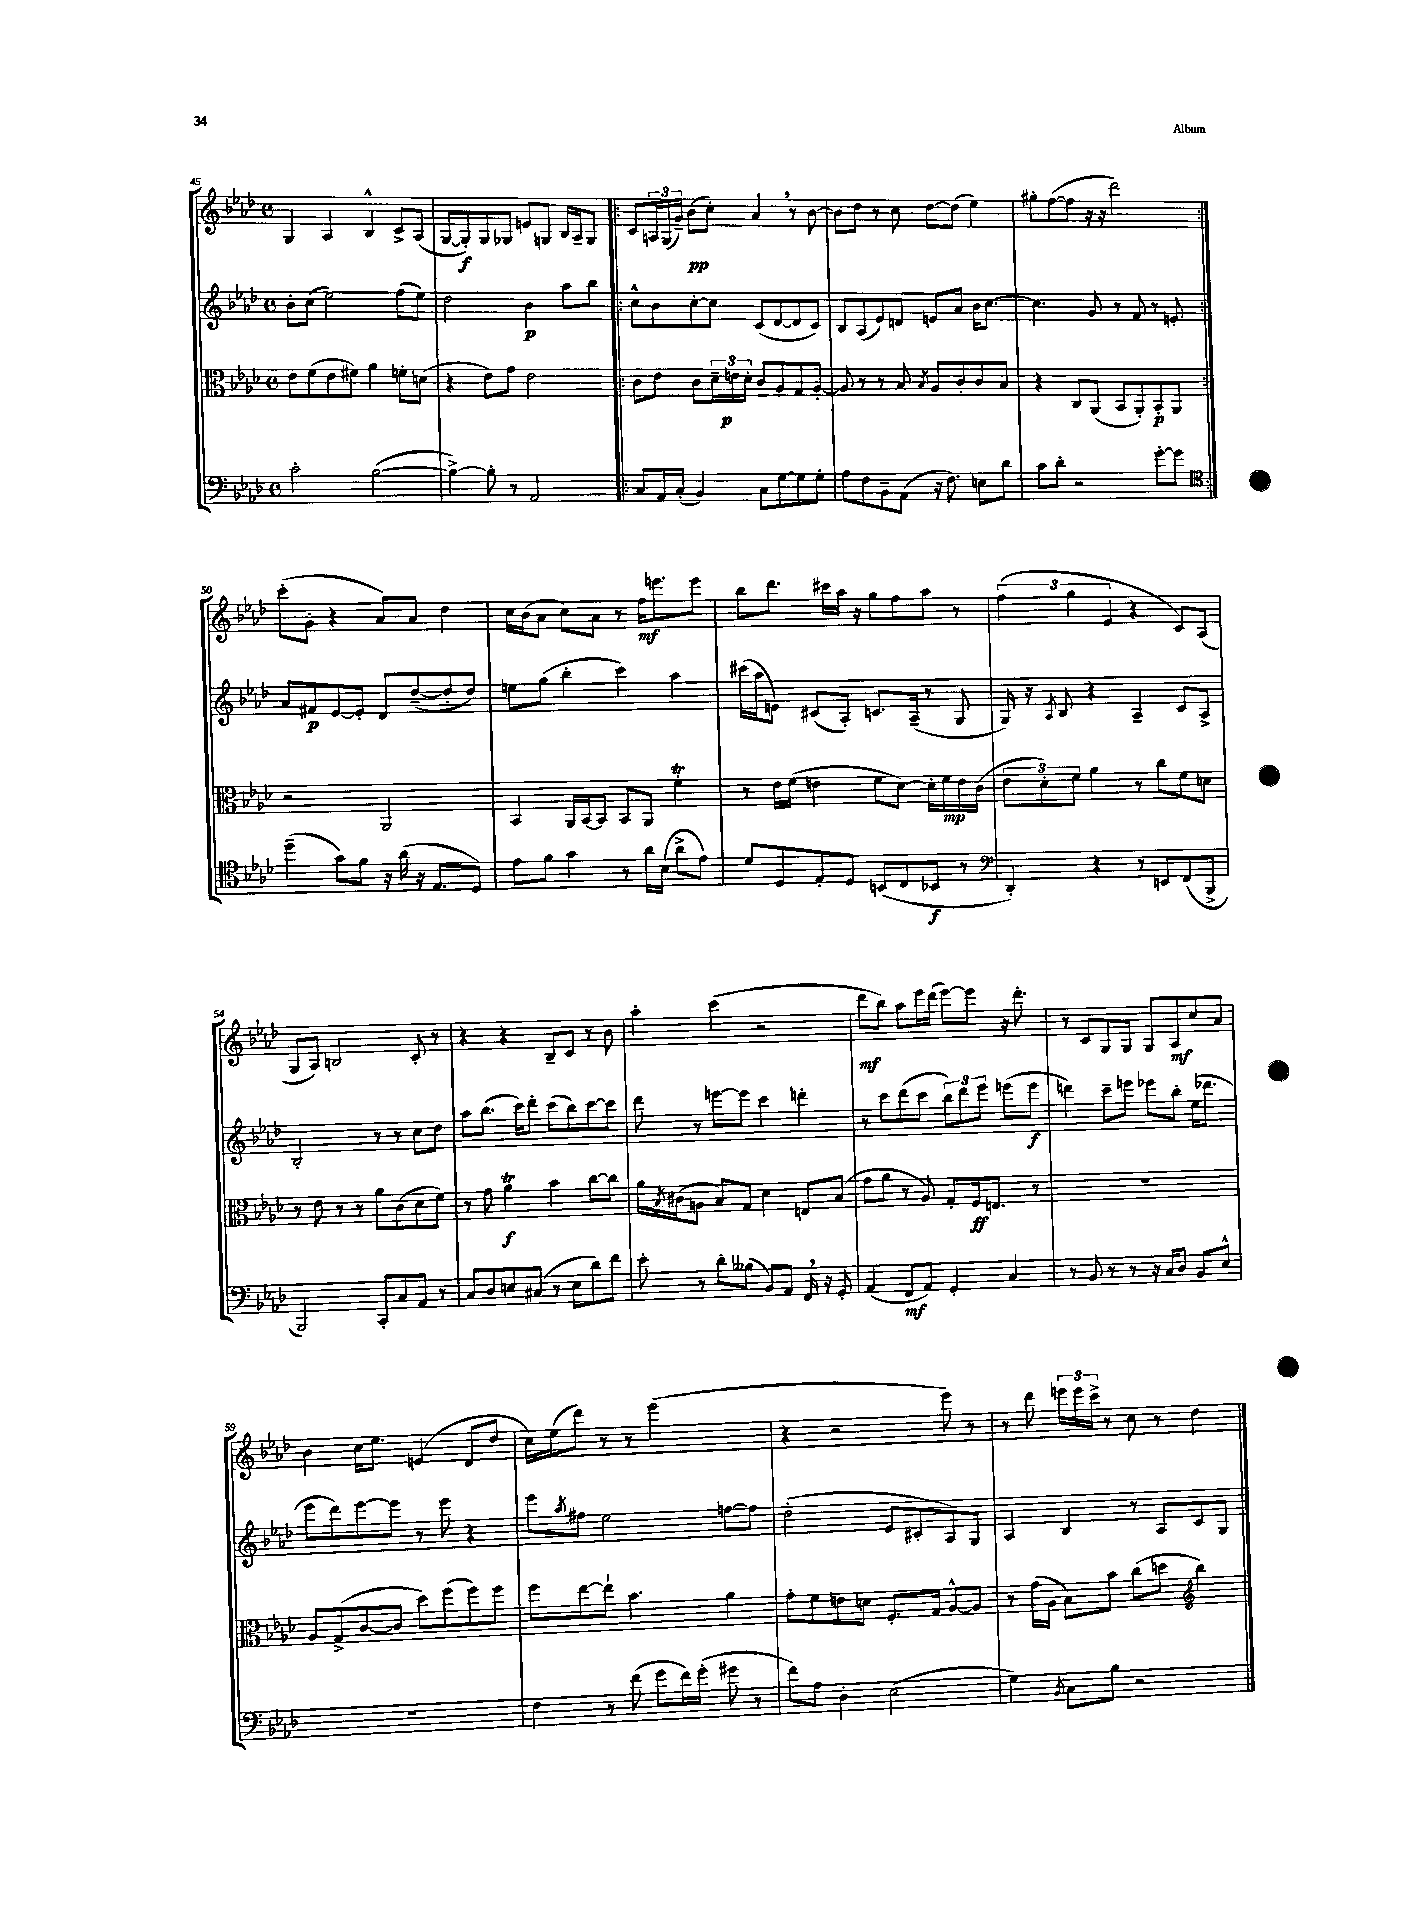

**kern	**dynam	**kern	**dynam	**kern	**dynam	**kern	**dynam
*part4	*part4	*part3	*part3	*part2	*part2	*part1	*part1
*staff4	*staff4	*staff3	*staff3	*staff2	*staff2	*staff1	*staff1
*clefF4	*	*clefC3	*	*clefG2	*	*clefG2	*
*k[b-e-a-d-]	*	*k[b-e-a-d-]	*	*k[b-e-a-d-]	*	*k[b-e-a-d-]	*
*M4/4	*	*M4/4	*	*M4/4	*	*M4/4	*
*met(c)	*	*met(c)	*	*met(c)	*	*met(c)	*
=45	=45	=45	=45	=45	=45	=45	=45
2c'\	.	8e-\L	.	8b-'\L	.	4G/	.
.	.	(8f\	.	(8cc\J	.	.	.
.	.	8e-\	.	2ee-\)	.	4A-/	.
.	.	8f#X\J)	.	.	.	.	.
([2B-\	.	4a-\	.	.	.	4B-^^/	.
.	.	8fn'\L	.	(8ff\L	.	8c^/L	.
.	.	(8dn\J	.	8ee-\J)	.	(8A-/J	.
=46	=46	=46	=46	=46	=46	=46	=46
4B-^\_)	.	4r	.	2dd-\	.	[8G/L	.
.	.	.	.	.	.	8G'/])	f
8B-'\]	.	8e-\L)	.	.	.	8G/	.
8r	.	8g\J	.	.	.	8G-X/J	.
2AA-/	.	2e-\	.	4b-\	p	8en/L	.
.	.	.	.	.	.	8Gn/J	.
.	.	.	.	8aa-\L	.	16B-/LL	.
.	.	.	.	.	.	16A-~/J	.
.	.	.	.	8bb-\J	.	8G/J	.
=47!|:	=47!|:	=47!|:	=47!|:	=47!|:	=47!|:	=47!|:	=47!|:
8C/L	.	8c\L	.	8cc^^\L	.	8c/L	.
16AA-/L	.	8e-\J	.	8b-\	.	24An/L	.
.	.	.	.	.	.	(24G/	.
(16C'/JJ	.	.	.	.	.	.	.
.	.	.	.	.	.	24g~/JJ)	.
4BB-/)	.	8c\L	.	[8cc'\	.	(8b-\L	pp
.	.	24d-~\L	.	8cc\J]	.	8cc'\J)	.
.	.	24en\	p	.	.	.	.
.	.	24d-'\JJ	.	.	.	.	.
8C\L	.	8c/L	.	(8c/L	.	4a-,/	.
[8G\	.	8A-/	.	[8d-/	.	.	.
8G\]	.	8G/	.	8d-/]	.	8r	.
8G'\J	.	[8A-'/J	.	8c/J)	.	[8b-\	.
=48	=48	=48	=48	=48	=48	=48	=48
8A-\L	.	8A-/]	.	8B-/L	.	8b-\L]	.
8F\	.	8r	.	(8A-/	.	8dd-\J	.
8BB-~\	.	8r	.	8e-/)	.	8r	.
(8AA-\J	.	8B-/	.	8dn/J	.	8cc\	.
.	.	8qB-/	.	.	.	.	.
16r	.	8A-/L	.	8en/L	.	[8dd-\L	.
8.F\)	.	.	.	.	.	.	.
.	.	8c'/	.	8a-/J	.	(8dd-\J]	.
8En\L	.	8c/	.	16b-\KL	.	4ee-\)	.
.	.	.	.	[8.cc\J	.	.	.
8d-\J	.	8B-/J	.	.	.	.	.
=49	=49	=49	=49	=49	=49	=49	=49
8c\L	.	4r	.	4.cc\]	.	8gg#X'\L	.
8d-'\J	.	.	.	.	.	([8ff\	.
2r	.	8C/L	.	.	.	8ff\J]	.
.	.	(8AA-/J	.	8g/	.	16r	.
.	.	.	.	.	.	16r	.
.	.	8BB-/L	.	8r	.	2ddd-\)	.
.	.	8AA-'/)	.	8f/	.	.	.
[8g'\L	.	8BB-'/	p	8r	.	.	.
8g\J]	.	8AA-/J	.	8en'/	.	.	.
!!LO:LB:g=z
=50:|!	=50:|!	=50:|!	=50:|!	=50:|!	=50:|!	=50:|!	=50:|!
*clefC4	*	*	*	*	*	*	*
(4dd-~\	.	2r	.	8a-/L	.	(8ccc'\L	.
.	.	.	.	8f#X/	p	8g'\J	.
8g\L)	.	.	.	[8e-/	.	4r	.
8f\J	.	.	.	8e-'/J]	.	.	.
16r	.	2AA-/	.	8d-/L	.	8a-/L)	.
(16a-\	.	.	.	.	.	.	.
16r	.	.	.	([8dd-~/	.	8a-/J	.
8.E-/L	.	.	.	.	.	.	.
.	.	.	.	8dd-'/]	.	4dd-\	.
8D-/J)	.	.	.	8dd-/J)	.	.	.
=51	=51	=51	=51	=51	=51	=51	=51
8e-\L	.	4BB-/	.	8een\L	.	16cc\LL	.
.	.	.	.	.	.	(16b-\J	.
8f\J	.	.	.	(8gg\J	.	8a-\J	.
4g\	.	16AA-/LL	.	4bb-'\	.	8cc\L)	.
.	.	[16BB-/J	.	.	.	.	.
.	.	8BB-/J]	.	.	.	8a-\J	.
8r	.	8BB-/L	.	4ccc\)	.	8r	.
16a-\LL	.	8AA-/J	.	.	.	16ff\KL	mf
(16B-\JJ	.	.	.	.	.	8.eeen\	.
8a-^\L	.	4fT'\	.	4aa-\	.	.	.
8e-\J)	.	.	.	.	.	8eee\J	.
=52	=52	=52	=52	=52	=52	=52	=52
8d-/L	.	8r	.	(16ccc#X\LL	.	8bb-\L	.
.	.	.	.	16aa-\J	.	.	.
8D-/	.	16e-\LL	.	8en\J)	.	8.ddd-\J	.
.	.	(16f\JJ	.	.	.	.	.
8E-'/	.	4en\	.	(8c#X/L	.	.	.
.	.	.	.	.	.	16ccc#X\LL	.
8D-/J	.	.	.	8A-'/J)	.	16aa-\JJ	.
.	.	.	.	.	.	16r	.
(8BBn/L	.	8f\L	.	8.cn/L	.	8gg\L	.
8C/	.	[8d-\J)	.	.	.	8ff\	.
.	.	.	.	(16A-~/Jk	.	.	.
8BB-X/J	f	16d-'\LL]	.	8r	.	8aa-\J	.
.	.	16f\	mp	.	.	.	.
8r	.	16e\	.	8G/	.	8r	.
.	.	(16c\JJ	.	.	.	.	.
=53	=53	=53	=53	=53	=53	=53	=53
*clefF4	*	*	*	*	*	*	*
4DD-'/)	.	12e-\L	.	16G/)	.	(6ff\	.
.	.	.	.	16r	.	.	.
.	.	12d-'\)	.	.	.	.	.
.	.	.	.	8qA-/	.	.	.
.	.	.	.	8B-/	.	.	.
.	.	12f\J	.	.	.	6gg\	.
4r	.	4a-\	.	4r	.	.	.
.	.	.	.	.	.	6e-/	.
8r	.	8r	.	4A-~/	.	4r	.
8EEn/L	.	8cc\L	.	.	.	.	.
(8FF/	.	8f\	.	8c/L	.	8c/L)	.
8BBB-^/J	.	8dn\J	.	8A-^/J	.	(8A-/J	.
!!LO:LB:g=z
=54	=54	=54	=54	=54	=54	=54	=54
2BBB-/)	.	8r	.	2B-'/	.	8G/L	.
.	.	8e-\	.	.	.	8A-/J)	.
.	.	8r	.	.	.	2Bn/	.
.	.	8r	.	.	.	.	.
8CC'/L	.	8a-\L	.	8r	.	.	.
8C/	.	(8c\	.	8r	.	.	.
8AA-/J	.	8d-\	.	8cc\L	.	8c'/	.
8r	.	8f\J)	.	8dd-\J	.	8r	.
=55	=55	=55	=55	=55	=55	=55	=55
8C/L	.	8r	.	8aa-\L	.	4r	.
8D-/	.	8g\	.	(8.bb-\J	.	.	.
8En/	.	4a-T\	f	.	.	4r	.
.	.	.	.	16ccc\KL)	.	.	.
(8C#X/J	.	.	.	8ddd-'\J	.	.	.
8r	.	4b-\	.	(8ccc\L	.	8B-~/L	.
8E\L	.	.	.	8bb-\)	.	8c/J	.
8d-\)	.	[8cc\L	.	[8ccc\	.	8r	.
8f\J	.	8cc\J]	.	8ccc\J]	.	8b-\	.
=56	=56	=56	=56	=56	=56	=56	=56
8e-'\	.	16a-\LL	.	8ddd-\	.	4aa-'\	.
.	.	8qB-/	.	.	.	.	.
.	.	(16c#X\J	.	.	.	.	.
8r	.	8An\J	.	8r	.	.	.
8d-'\L	.	8B-/L)	.	[8eeen\L	.	(4ccc\	.
(8B--X\J	.	8G/J	.	8eee\J]	.	.	.
8BB-/L)	.	4d-\	.	4ccc\	.	2r	.
8AA-/J	.	.	.	.	.	.	.
16FF,/	.	8En/L	.	4dddn'\	.	.	.
16r	.	.	.	.	.	.	.
8GG'/	.	(8B-/J	.	.	.	.	.
=57	=57	=57	=57	=57	=57	=57	=57
(4AA-/	.	8g\L	.	8r	.	8ddd-\L	mf
.	.	8a-\J	.	8ccc\L	.	8bb-\J)	.
8FF/L	mf	8r	.	(8ddd-\	.	8aa-\L	.
8AA-/J)	.	8A-/)	.	8ccc\J	.	16eee-\L	.
.	.	.	.	.	.	(16ddd-\JJ	.
4GG'/	.	8G'/L	.	12bb-\L)	.	[8eee-\L)	.
.	.	.	.	12ddd-\	.	.	.
.	.	16F/k	ff	.	.	8eee-\J]	.
.	.	.	.	12eee-\J	.	.	.
.	.	8.En/J	.	.	.	.	.
4C/	.	.	.	(8eeen\L	.	16r	.
.	.	.	.	.	.	8.ddd-'\	.
.	.	8r	.	8eee\J	f	.	.
=58	=58	=58	=58	=58	=58	=58	=58
8r	.	1r	.	4dddn\)	.	8r	.
8BB-/	.	.	.	.	.	8c/L	.
8r	.	.	.	8ccc~\L	.	8G/	.
8r	.	.	.	8eeen\J	.	8G/J	.
16r	.	.	.	8eee-X\L	.	8G/L	.
16C/KL	.	.	.	.	.	.	.
8D-/J	.	.	.	8bb-'\J	.	8A-/	mf
8BB-/L	.	.	.	(16ee-\KL	.	8cc/	.
.	.	.	.	8.ddd-X\J	.	.	.
8E-^^/J	.	.	.	.	.	8a-/J	.
!!LO:LB:g=z
=59	=59	=59	=59	=59	=59	=59	=59
1r	.	8A-/L	.	8eee-\L	.	4b-\	.
.	.	(8G^/	.	8ddd-\)	.	.	.
.	.	[8c/	.	[8eee-\	.	16cc\KL	.
.	.	.	.	.	.	8.ee-\J	.
.	.	8c/J]	.	8eee-\J]	.	.	.
.	.	8dd-\L)	.	8r	.	(4en/	.
.	.	(8ff\	.	8eee-\	.	.	.
.	.	8ff\)	.	4r	.	8d-/L	.
.	.	8ff\J	.	.	.	8dd-/J	.
=60	=60	=60	=60	=60	=60	=60	=60
4F\	.	8ff\L	.	8eee-\L	.	16cc\LL)	.
.	.	.	.	.	.	(16ee-\J	.
.	.	.	.	8qaa-/	.	.	.
.	.	[8ee-\	.	8ff#X\J	.	8ddd-\J)	.
8r	.	8ee-`\J]	.	2ee-\	.	8r	.
(8f\	.	4.b-\	.	.	.	8r	.
8g\L	.	.	.	.	.	(2eee-\	.
16f\L)	.	.	.	.	.	.	.
(16g'\JJ	.	.	.	.	.	.	.
8g#X\	.	4a-\	.	[8ffn\L	.	.	.
8r	.	.	.	8ff\J]	.	.	.
=61	=61	=61	=61	=61	=61	=61	=61
8f\L)	.	8g'\L	.	(2dd-'\	.	4r	.
8A-\J	.	8f\	.	.	.	.	.
4D-'\	.	8en\	.	.	.	2r	.
.	.	8dn\J	.	.	.	.	.
(2E-\	.	8.F'/L	.	8e-/L	.	.	.
.	.	.	.	8c#X'/	.	.	.
.	.	16G/Jk	.	.	.	.	.
.	.	[8A-^^/L	.	8A-/)	.	8eee-\)	.
.	.	8A-/J]	.	8G/J	.	8r	.
=62	=62	=62	=62	=62	=62	=62	=62
4G\)	.	8r	.	4A-/	.	8r	.
.	.	(16g\LL	.	.	.	8ddd-\	.
.	.	16A-\JJ	.	.	.	.	.
8qBB-/	.	.	.	.	.	.	.
8C\L	.	8B-\L)	.	4B-/	.	24eeen\LL	.
.	.	.	.	.	.	24eee\	.
.	.	.	.	.	.	24ccc^\JJ	.
8B-\J	.	8b-\J	.	.	.	8r	.
2r	.	(8cc\L	.	8r	.	8cc\	.
.	.	8ddn\J	.	8A-/L	.	8r	.
*	*	*clefG2	*	*	*	*	*
.	.	4bb-\)	.	8c/	.	4dd-\	.
.	.	.	.	8G/J	.	.	.
==	==	==	==	==	==	==	==
*-	*-	*-	*-	*-	*-	*-	*-
